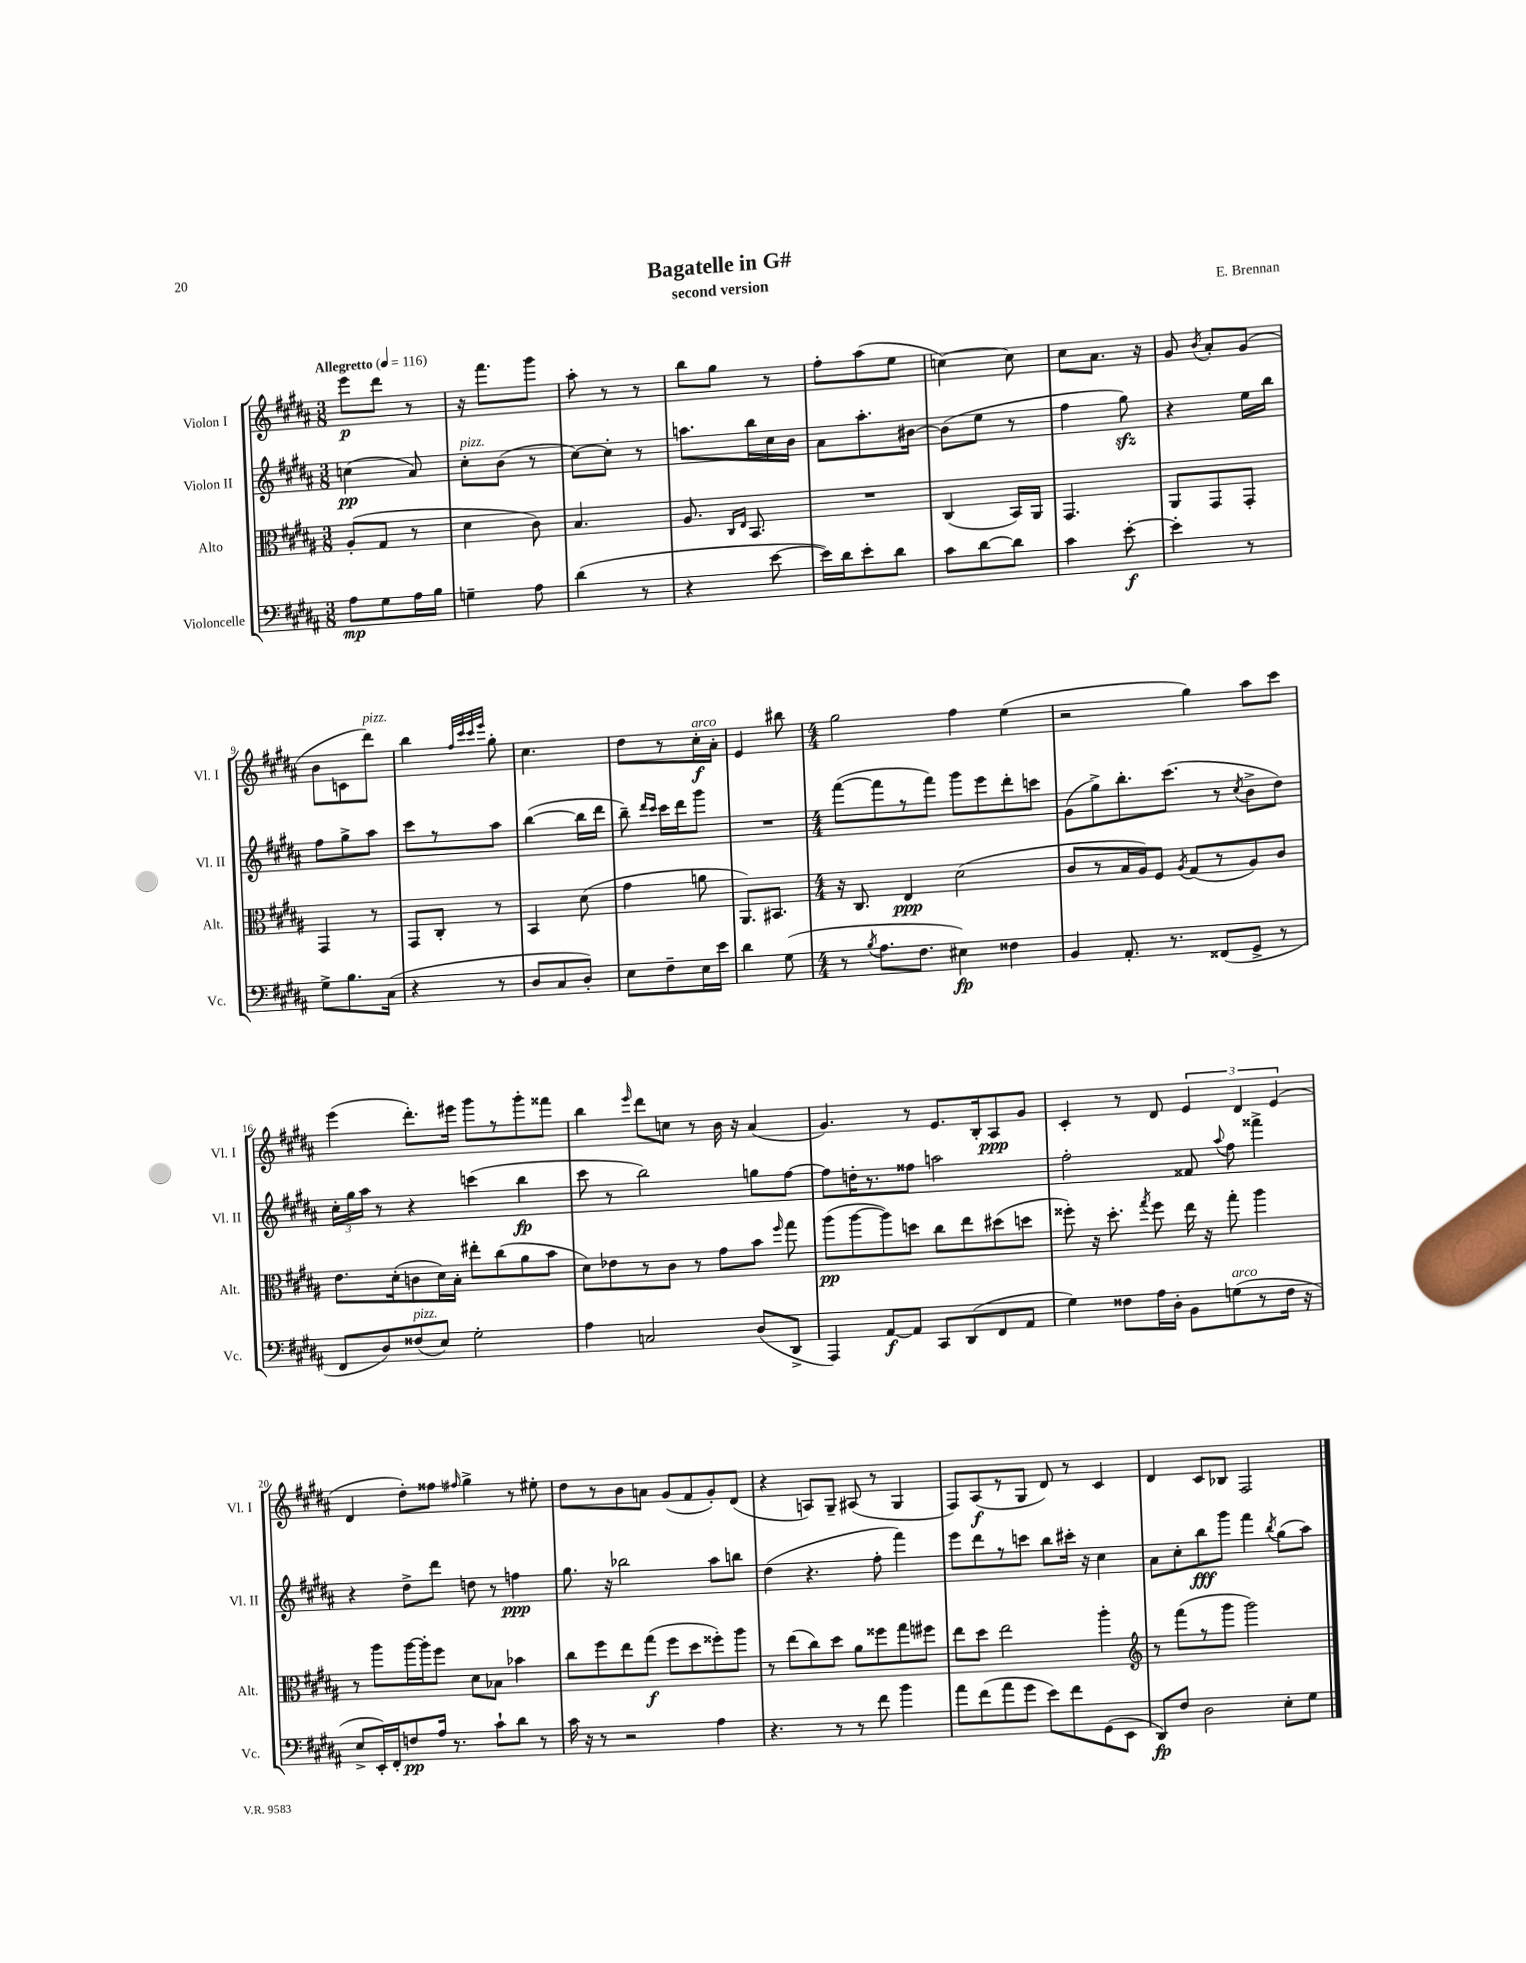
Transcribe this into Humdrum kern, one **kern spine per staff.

**kern	**dynam	**kern	**dynam	**kern	**dynam	**kern	**dynam
*part4	*part4	*part3	*part3	*part2	*part2	*part1	*part1
*staff4	*staff4	*staff3	*staff3	*staff2	*staff2	*staff1	*staff1
*I"Violoncelle	*	*I"Alto	*	*I"Violon II	*	*I"Violon I	*
*I'Vc.	*	*I'Alt.	*	*I'Vl. II	*	*I'Vl. I	*
*clefF4	*	*clefC3	*	*clefG2	*	*clefG2	*
*k[f#c#g#d#a#]	*	*k[f#c#g#d#a#]	*	*k[f#c#g#d#a#]	*	*k[f#c#g#d#a#]	*
*M3/8	*	*M3/8	*	*M3/8	*	*M3/8	*
*MM116	*	*MM116	*	*MM116	*	*MM116	*
=1	=1	=1	=1	=1	=1	=1	=1
!	!	!	!	!	!	!LO:TX:a:B:t=Allegretto	!
8A#\L	mp	(8A#'/L	.	(4ccn\	pp	8eee\L	p
8G#\	.	8G#/J	.	.	.	8ddd#\J	.
16A#\L	.	8r	.	8a#/)	.	8r	.
16B\JJ	.	.	.	.	.	.	.
=2	=2	=2	=2	=2	=2	=2	=2
!	!	!	!	!LO:TX:a:i:t=pizz.	!	!	!
4Gn~\	.	4d#\	.	8cc#'\L	.	16r	.
.	.	.	.	.	.	8.fff#\L	.
.	.	.	.	(8b\J	.	.	.
8A#\	.	8c#\)	.	8r	.	8ggg#\J	.
=3	=3	=3	=3	=3	=3	=3	=3
(4d#\	.	4.B/	.	[8cc#\L)	.	8aa#'\	.
.	.	.	.	8cc#'\J]	.	8r	.
8r	.	.	.	8r	.	8r	.
=4	=4	=4	=4	=4	=4	=4	=4
4r	.	8.A#/	.	8.aan\L	.	8bb\L	.
.	.	.	.	.	.	8gg#\J	.
.	.	16qqC#/LL	.	.	.	.	.
.	.	16qqE/JJ	.	.	.	.	.
.	.	8.BB/	.	16bb\L	.	.	.
[8e\	.	.	.	16cc#\	.	8r	.
.	.	.	.	16b\JJ	.	.	.
=5	=5	=5	=5	=5	=5	=5	=5
16e\LL])	.	4.r	.	8a#\L	.	8ff#'\L	.
16d#\J	.	.	.	.	.	.	.
8e'\	.	.	.	8.aa#'\	.	(8aa#\	.
8d#\J	.	.	.	.	.	8ee\J	.
.	.	.	.	[16b#X\Jk	.	.	.
=6	=6	=6	=6	=6	=6	=6	=6
8c#\L	.	(4C#/	.	(8b#\L]	.	[4ccn\)	.
[8d#\	.	.	.	8ee\J	.	.	.
8d#\J]	.	16BB/LL)	.	8r	.	8cc\]	.
.	.	16AA#/JJ	.	.	.	.	.
=7	=7	=7	=7	=7	=7	=7	=7
4c#\	.	4.GG#/	.	4ff#\	.	8cc#\L	.
.	.	.	.	.	.	8.a#\J	.
[8e'\	f	.	.	8gg#zz\)	.	.	.
.	.	.	.	.	.	16r	.
=8	=8	=8	=8	=8	=8	=8	=8
4e'\]	.	8AA#/L	.	4r	.	8g#/	.
.	.	.	.	.	.	8qb/	.
.	.	8GG#/	.	.	.	8a#'/L	.
8r	.	8GG#'/J	.	16ee\LL	.	(8g#/J	.
.	.	.	.	16bb\JJ	.	.	.
!!LO:LB:g=z
=9	=9	=9	=9	=9	=9	=9	=9
8G#^\L	.	4GG#/	.	8ff#\L	.	8b\L	.
8.B\	.	.	.	8gg#^\	.	8cn\	.
!	!	!	!	!	!	!LO:TX:a:i:t=pizz.	!
.	.	8r	.	8aa#\J	.	8ddd#\J)	.
(16C#\Jk	.	.	.	.	.	.	.
=10	=10	=10	=10	=10	=10	=10	=10
4r	.	8GG#/L	.	8ccc#\L	.	4bb\	.
.	.	8C#'/J	.	8r	.	.	.
.	.	.	.	.	.	32qqff#/LLL	.
.	.	.	.	.	.	32qqccc#/	.
.	.	.	.	.	.	32qqccc#/	.
.	.	.	.	.	.	32qqeee/JJJ	.
8r	.	8r	.	8aa#\J	.	8gg#'\	.
=11	=11	=11	=11	=11	=11	=11	=11
8D#/L	.	4BB/	.	([4bb\	.	4.cc#\	.
8C#/	.	.	.	.	.	.	.
8D#'/J)	.	(8d#\	.	16bb\LL]	.	.	.
.	.	.	.	16ddd#\JJ	.	.	.
=12	=12	=12	=12	=12	=12	=12	=12
8E\L	.	4g#\	.	8bb~\)	.	8dd#\L	.
.	.	.	.	16qqddd#/LL	.	.	.
.	.	.	.	16qqccc#/JJ	.	.	.
8F#~\	.	.	.	16ccc#\LL	.	8r	.
.	.	.	.	16ddd#\J	.	.	.
!	!	!	!	!	!	!LO:TX:a:i:t=arco	!
16E\L	.	8an\	.	8ggg#\J	.	16cc#'\L	f
16e\JJ	.	.	.	.	.	16a#'\JJ	.
=13	=13	=13	=13	=13	=13	=13	=13
4d#\	.	8.AA#/L)	.	4.r	.	4e/	.
.	.	8.BB#X/J	.	.	.	.	.
(8G#\	.	.	.	.	.	8bb#X\	.
=14	=14	=14	=14	=14	=14	=14	=14
*M4/4	*	*M4/4	*	*M4/4	*	*M4/4	*
8r	.	16r	.	([8fff#\L	.	2gg#\	.
.	.	8.C#/	.	.	.	.	.
8qB/	.	.	.	.	.	.	.
8.A#\L	.	.	.	8fff#\]	.	.	.
.	.	4E/	ppp	8r	.	.	.
8.F#\J	.	.	.	.	.	.	.
.	.	.	.	8fff#\J)	.	.	.
4E#X\)	fp	(2d#\	.	8ggg#\L	.	4ff#\	.
.	.	.	.	8eee\	.	.	.
4F##X\	.	.	.	8ddd#'\	.	(4ee\	.
.	.	.	.	8cccn\J	.	.	.
=15	=15	=15	=15	=15	=15	=15	=15
4BB/	.	8c#/L	.	(8g#\L	.	2r	.
.	.	8r	.	8gg#^\)	.	.	.
8.AA#'/	.	16B/L	.	8.bb'\	.	.	.
.	.	16A#/J)	.	.	.	.	.
.	.	8F#/J	.	.	.	.	.
8.r	.	.	.	(8.ccc#\J	.	.	.
.	.	8qA#/	.	.	.	.	.
.	.	(8G#/L	.	.	.	4gg#\)	.
(8FF##X/L	.	8r	.	8r	.	.	.
.	.	.	.	8qcc#/	.	.	.
8GG#^/J	.	8A#/)	.	8b^\L	.	8aa#\L	.
8r	.	8c#/J	.	8dd#\J)	.	8ccc#\J	.
!!LO:LB:g=z
=16	=16	=16	=16	=16	=16	=16	=16
8FF#/L	.	8.e\L	.	24cc#'\LL	.	(4eee\	.
.	.	.	.	24gg#\	.	.	.
.	.	.	.	24aa#\JJ	.	.	.
8D#/)	.	.	.	8r	.	.	.
.	.	(16d#'\k	.	.	.	.	.
!LO:TX:a:i:t=pizz.	!	!	!	!	!	!	!
(8F##X/	.	8cn\	.	4r	.	8.ddd#'\L)	.
8E/J)	.	16d#\L)	.	.	.	.	.
.	.	16B'\JJ	.	.	.	16eee#X\Jk	.
2G#'\	.	8ee#X'\L	.	(4cccn\	.	8ggg#\L	.
.	.	(8cc#\	.	.	.	8r	.
.	.	8a#\	.	4bb\	fp	8ggg#'\	.
.	.	8b\J	.	.	.	8fff##X\J	.
=17	=17	=17	=17	=17	=17	=17	=17
4A#\	.	8d#\L)	.	8ccc#\	.	4bb\	.
.	.	8e-X\	.	8r	.	.	.
.	.	.	.	.	.	16qqeee/	.
2Cn/	.	8r	.	2bb\)	.	8ddd#\L	.
.	.	8c#\J	.	.	.	8ccn\J	.
.	.	8r	.	.	.	8r	.
.	.	8g#\L	.	.	.	16b\	.
.	.	.	.	.	.	16r	.
(8D#/L	.	8b\J	.	8ggn\L	.	(4a#/	.
.	.	16qqff#/	.	.	.	.	.
8DD#^/J	.	8gg#\	.	[8ff#\J	.	.	.
=18	=18	=18	=18	=18	=18	=18	=18
4AAA#/)	.	(8aa#\L	pp	8ff#\L]	.	4.g#/)	.
.	.	[8aa#\	.	16ddn'\K	.	.	.
.	.	.	.	8.r	.	.	.
[8AA#/L	f	8aa#\])	.	.	.	.	.
8AA#/J]	.	8ddn\J	.	8ff##X\J	.	8r	.
8CC#/L	.	8cc#\L	.	2aan\	.	8.e/L	.
(8DD#/	.	8ee\	.	.	.	.	.
.	.	.	.	.	.	16B'/k	.
8FF#/	.	(8dd#X\	.	.	.	8A#/	ppp
8AA#/J	.	8ddn\J	.	.	.	8g#/J	.
=19	=19	=19	=19	=19	=19	=19	=19
4G#\)	.	8ff##X'\)	.	2ff#'\	.	4c#'/	.
.	.	16r	.	.	.	.	.
.	.	8.dd#'\	.	.	.	.	.
8F##X\L	.	.	.	.	.	8r	.
.	.	8qgg#/	.	.	.	.	.
16A#\L	.	8ff##\	.	.	.	8d#/	.
16D#'\JJ	.	.	.	.	.	.	.
8BB\L	.	16ee\	.	8f##X/	.	6e/	.
.	.	16r	.	.	.	.	.
.	.	.	.	8qqaa#/	.	.	.
!LO:TX:a:i:t=arco	!	!	!	!	!	!	!
(8Gn\	.	8gg#'\	.	8ff#\	.	.	.
.	.	.	.	.	.	6d#/	.
8r	.	4aa#\	.	4fff##X^\	.	.	.
.	.	.	.	.	.	(6e/	.
16F##\Jk	.	.	.	.	.	.	.
16r	.	.	.	.	.	.	.
!!LO:LB:g=z
=20	=20	=20	=20	=20	=20	=20	=20
8E^/L	.	8r	.	4r	.	4d#/	.
16EE'/L)	.	8aa#\L	.	.	.	.	.
16FF#'/J	.	.	.	.	.	.	.
8Fn/	pp	[16aa#\L	.	8dd#^\L	.	8dd#'\L)	.
.	.	16aa#'\J]	.	.	.	.	.
16A#/Jk	.	8ff#\J	.	8ddd#\J	.	8ff##X\J	.
8.r	.	.	.	.	.	.	.
.	.	.	.	.	.	16qqff#X/	.
.	.	8d#\L	.	8ddn\	.	4gg#^\	.
8c#`\L	.	8B-X\J	.	8r	.	.	.
8d#\J	.	4b-X\	.	4ffn\	ppp	8r	.
8r	.	.	.	.	.	8ee#X'\	.
=21	=21	=21	=21	=21	=21	=21	=21
16c#\	.	8cc#\L	.	8.gg#\	.	8dd#\L	.
16r	.	.	.	.	.	.	.
8r	.	8ff#\	.	.	.	8r	.
.	.	.	.	16r	.	.	.
2r	.	8ee\	.	2bb-X\	.	8b\	.
.	.	(8gg#\J	f	.	.	8an\J	.
.	.	8ff#\L	.	.	.	(8g#/L	.
.	.	8dd#\	.	.	.	8f#/	.
4A#\	.	8ff##X'\)	.	8aa#\L	.	8g#'/)	.
.	.	8aa#\J	.	8bbn\J	.	(8d#/J	.
=22	=22	=22	=22	=22	=22	=22	=22
4.r	.	8r	.	(4dd#\	.	4r	.
.	.	(8ee\L	.	.	.	.	.
.	.	8cc#\)	.	4.r	.	8An/L)	.
8r	.	8dd#\J	.	.	.	8G#~/J	.
8r	.	8a#\L	.	.	.	(8A#X/	.
8f#\	.	8ff##X\	.	8ff#'\	.	8r	.
4b\	.	8gg#\	.	4fff#\)	.	4G#/	.
.	.	8ff#X\J	.	.	.	.	.
=23	=23	=23	=23	=23	=23	=23	=23
8a#\L	.	8ee\L	.	8eee\L	.	8F#/L)	.
(8f#\	.	8dd#\J	.	8ddd#\	.	(8A#/	f
8a#\	.	2ee\	.	8r	.	8r	.
8g#\J	.	.	.	8cccn\J	.	8G#/J	.
8e\L)	.	.	.	8bb\L	.	8d#/)	.
8f#\	.	.	.	16ccc#X'\Jk	.	8r	.
.	.	.	.	16r	.	.	.
(8GG#\	.	4aa#'\	.	4cc#\	.	4c#/	.
8EE\J	.	.	.	.	.	.	.
=24	=24	=24	=24	=24	=24	=24	=24
*	*	*clefG2	*	*	*	*	*
8DD#/L)	fp	8r	.	8a#\L	.	4d#/	.
8F#/J	.	(8fff#\L	.	8cc#'\	.	.	.
2D#\	.	8r	.	8bb\	fff	8c#/L	.
.	.	8ggg#\J	.	8ggg#\J	.	8B-X/J	.
.	.	2ggg#\)	.	4fff#\	.	2F#/	.
.	.	.	.	8qbb/	.	.	.
8E'\L	.	.	.	(8gg#\L	.	.	.
8G#\J	.	.	.	8aa#\J)	.	.	.
==	==	==	==	==	==	==	==
*-	*-	*-	*-	*-	*-	*-	*-
